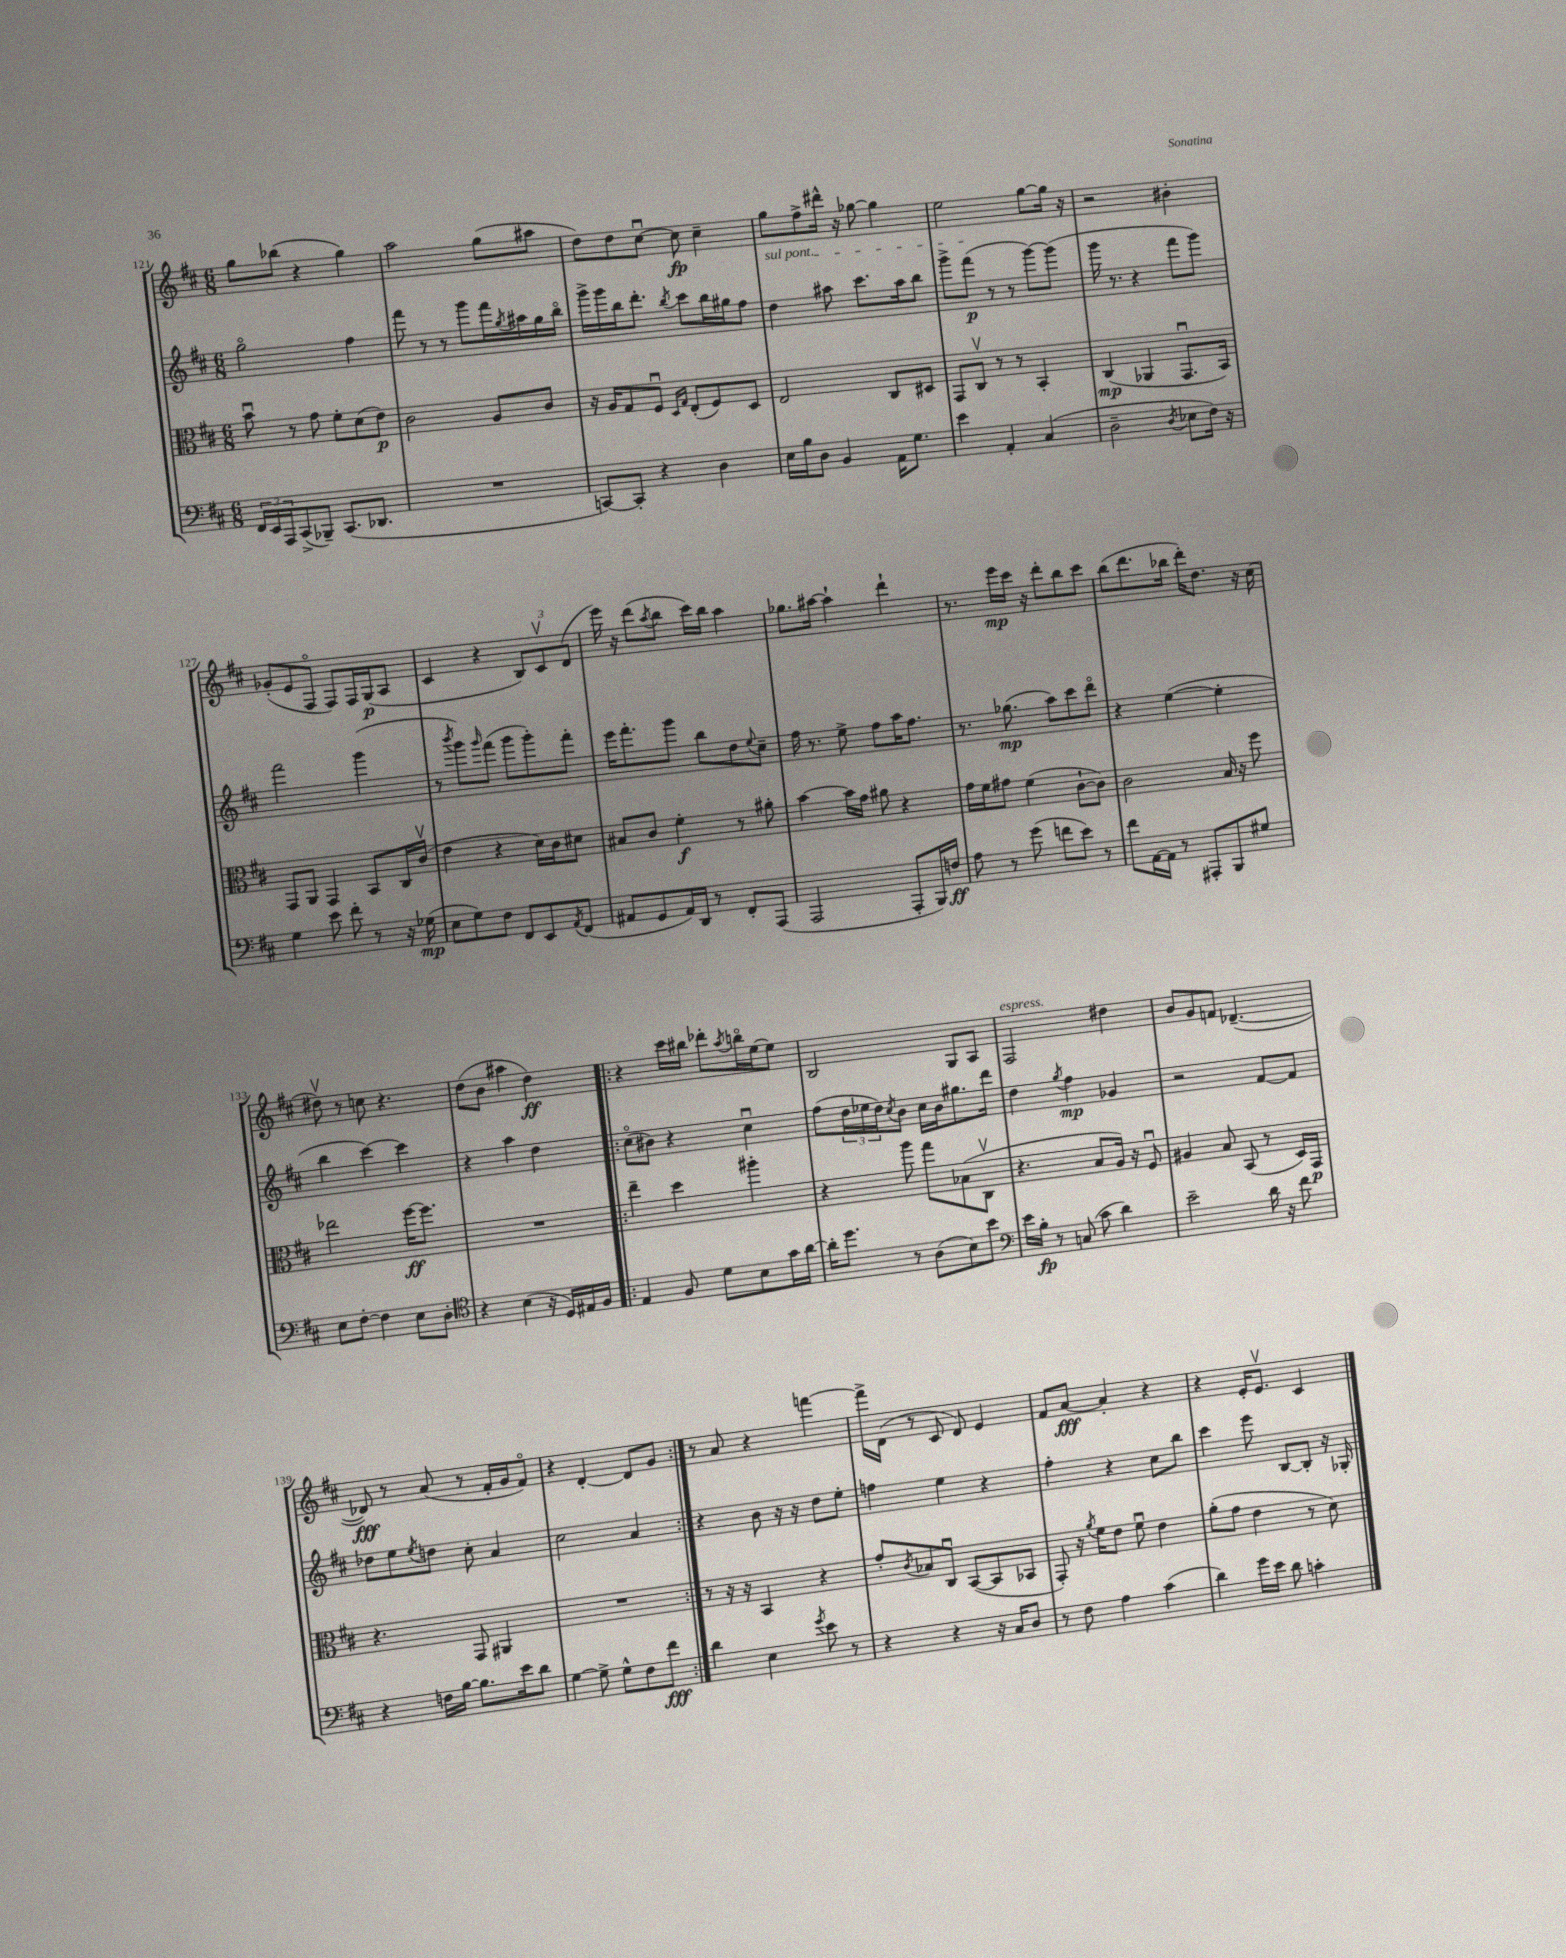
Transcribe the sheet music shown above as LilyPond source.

<<
\new StaffGroup <<
\new Staff = "s0" {
    \clef treble \key d \major \numericTimeSignature \time 6/8
    g''8 bes''8( r4 g''4) |
    a''2 g''8( ais''8 |
    d''8) d''8 cis''8~\downbow cis''8\fp cis''4-- |
    g''8 fis''8-> dis'''16-^ r16 ges''8~ ges''4 |
    e''2 g''8~ g''16 r16 |
    r2 bis'4-. |
    ges'8-.( e'8 fis8\flageolet fis8) fis16 g16\p( a8 |
    cis'4 r4 \tuplet 3/2 { b8) cis'8\upbow d'8( } |
    e'''16) r16 d'''8( \acciaccatura { a''8 } b''8 cis'''16) b''16 a''4 |
    ges''8. ais''16~ ais''4-! d'''4-! |
    r8. e'''16\mp cis'''16 r16 d'''8-. b''8 cis'''8 |
    b''8( d'''8. bes''16 d'''16-.) d''8. r16 cis''16( |
    dis''8\upbow) r8 c''8 r4. |
    d''8( b'8 ais''4 d''4\ff) |
    \repeat volta 2 { r4 cis'''16 bis''16 des'''8-. \acciaccatura { a''8 } b''16\flageolet e''16~ e''8 |
    b2 g8 a8 |
    fis2^\markup { \italic "espress." } dis''4 |
    b'8 g'8 f'8 des'4.~--( |
    des'8\fff) r8 a'8( r8 fis'16-. g'16 fis'8\flageolet) |
    r4 d'4~-. d'8 g'8 | }
    r8 a'8 r4 f'''4~ |
    f'''16-> d'16( r8 cis'8 d'8) e'4 |
    fis'8 a'8~\fff a'4-. r4 |
    r4 e'16-. e'8.\upbow cis'4 \bar "|." |
}
\new Staff = "s1" {
    \clef treble \key d \major \numericTimeSignature \time 6/8
    g''2\flageolet fis''4 |
    fis'''8 r8 r8 g'''8 fis'''16 \acciaccatura { g''8 } ais''16 g''16 b''16\flageolet |
    g'''16-> g'''16 b''16 d'''8.-. \acciaccatura { b''8 } cis'''8 b''16 gis''16 fis''8 |
    \once \override TextSpanner.bound-details.left.text = \markup { \italic "sul pont." } d''4\startTextSpan ais''8 cis'''8. ais''16 b''8 |
    g'''8-> fis'''8\p\stopTextSpan( r8 r8 g'''8~) g'''8( |
    g'''16 r8. r4 fis'''8 g'''8) |
    fis'''2 g'''4( |
    r8 \acciaccatura { b'''8 } g'''8) \grace { g'''16 } fis'''8( g'''8 g'''8-.) fis'''8-. |
    e'''16 fis'''8.-. g'''8 b''8 d''8 \appoggiatura { e''8 } cis''8-- |
    fis''16 r8. e''8-> fis''8 a''16 fis''8. |
    r8. ges''8.\mp( a''8) cis'''8 d'''8\flageolet |
    r4 e''4~( e''4-. |
    b''4 cis'''4~) cis'''4 |
    r4 a''4 d''4 |
    \repeat volta 2 { cis''8\flageolet( bis'8) r4 cis''4\downbow |
    fis''8( \tuplet 3/2 { d''16 ees''16 d''16) } \acciaccatura { cis''8 } b'8 cis''16 b'16 gis''8. d'''16 |
    d''4 \acciaccatura { g''8 } fis''4\mp ges'4 |
    r2 fis'8~ fis'8 |
    des''8 e''8 \acciaccatura { e''8 } d''8 cis''8-. a'4 |
    cis''2 a'4 | }
    r4 b'8 r16 r16 d''8 e''8-. |
    f''4 e''4 r4 |
    fis''4-. r4 cis''8 b''8 |
    cis'''4 e'''8 b8~ b8-. r16 ges16-. \bar "|." |
}
\new Staff = "s2" {
    \clef alto \key d \major \numericTimeSignature \time 6/8
    b'8\downbow r8 g'8 fis'8-. d'8( e'8\p) |
    cis'2 a8 cis'8 |
    r16 a16 g8 fis8\downbow \grace { d16 g16 } e8-.( fis8) d8 |
    e2 cis8 dis8 |
    g,8 cis8\upbow r8 r8 b,4-. |
    cis4\mp( aes,4 g,8.\downbow b,16) |
    g,8 a,8 g,4 b,8 cis16 cis'16\upbow( |
    e'4 r4 d'16) cis'16 dis'8 |
    bis8 cis'8 fis'4-.\f r8 ais'8-. |
    b'4~ b'16 g'16 ais'8 r4 |
    g'16 fis'16 gis'8 fis'4( cis'8~-! cis'8) |
    cis'2 b16 r16 fis''8 |
    ees''2 fis''16~\ff fis''8. |
    R2. |
    \repeat volta 2 { e''4-- d''4 ais''4-. |
    r4 a''8 g''8 bes8( cis8\upbow |
    r4. b8 a16) r16 fis8\downbow |
    ais4 b8 b,8( r8 d16) g,16\p |
    r4. g,8 ais,4 |
    R2. | }
    r8 r16 r16 b,4 r4 |
    g'8-. \acciaccatura { cis'8 } bes8 cis8\downbow b,8~( b,8 bes,8 |
    g,8-.) r16 \acciaccatura { a'8 } fis'16 e'8 fis'8\downbow e'4 |
    a'8-.( g'8 e'4 r8 d'8) \bar "|." |
}
\new Staff = "s3" {
    \clef bass \key d \major \numericTimeSignature \time 6/8
    \tuplet 3/2 { fis,16 e,16 a,,16 } cis,8->( bes,,8--) cis,8.( des,8. |
    R2. |
    c,8~) c,8-. r4 d4 |
    e16 b16 d8 b,4 a,16 g8. |
    e'4 a,4-. cis4( |
    d2-- \acciaccatura { d8 } ees8 fis16) r16 |
    g4 e'8 fis'8-. r8 r16 ges16\mp( |
    e8 g8) fis8 fis,8 e,8 \acciaccatura { a,8 } fis,8( |
    ais,8 g,8 ais,16) d,16 r8 fis,8-. a,,8( |
    a,,2 a,,8-. b,,16) f16\ff |
    a8 r8 g'8( f'8 e'8) r8 |
    fis'8 a,16~ a,16 r8 ais,,8-. b,,8 gis8 |
    e8 fis8~-. fis4 e8 d8-. |
    \clef tenor r4 b4( r16 d16) eis16 fis16 |
    \repeat volta 2 { e4 fis8 d'8 b8 g'16 a'16~ |
    a'16-. d''8. r8 a8( b8) b'8 |
    \clef bass e'16 b16-.\fp r8 c8( cis'8 d'4) |
    e'2-- d'16 r16 fis'8 |
    r4 f16 b16~ b8. e'16 d'8 |
    g4~ g8-> g8-^ fis8 fis'8\fff | }
    d'4 e4 \acciaccatura { g'8 } e'8 r8 |
    r4 r4 r16 cis16 d8 |
    r8 fis8 a4 cis'4( |
    d'4) g'16 e'16 d'8 c'4-. \bar "|." |
}
>>
>>
\layout { \context { \Score currentBarNumber = #121 } }
